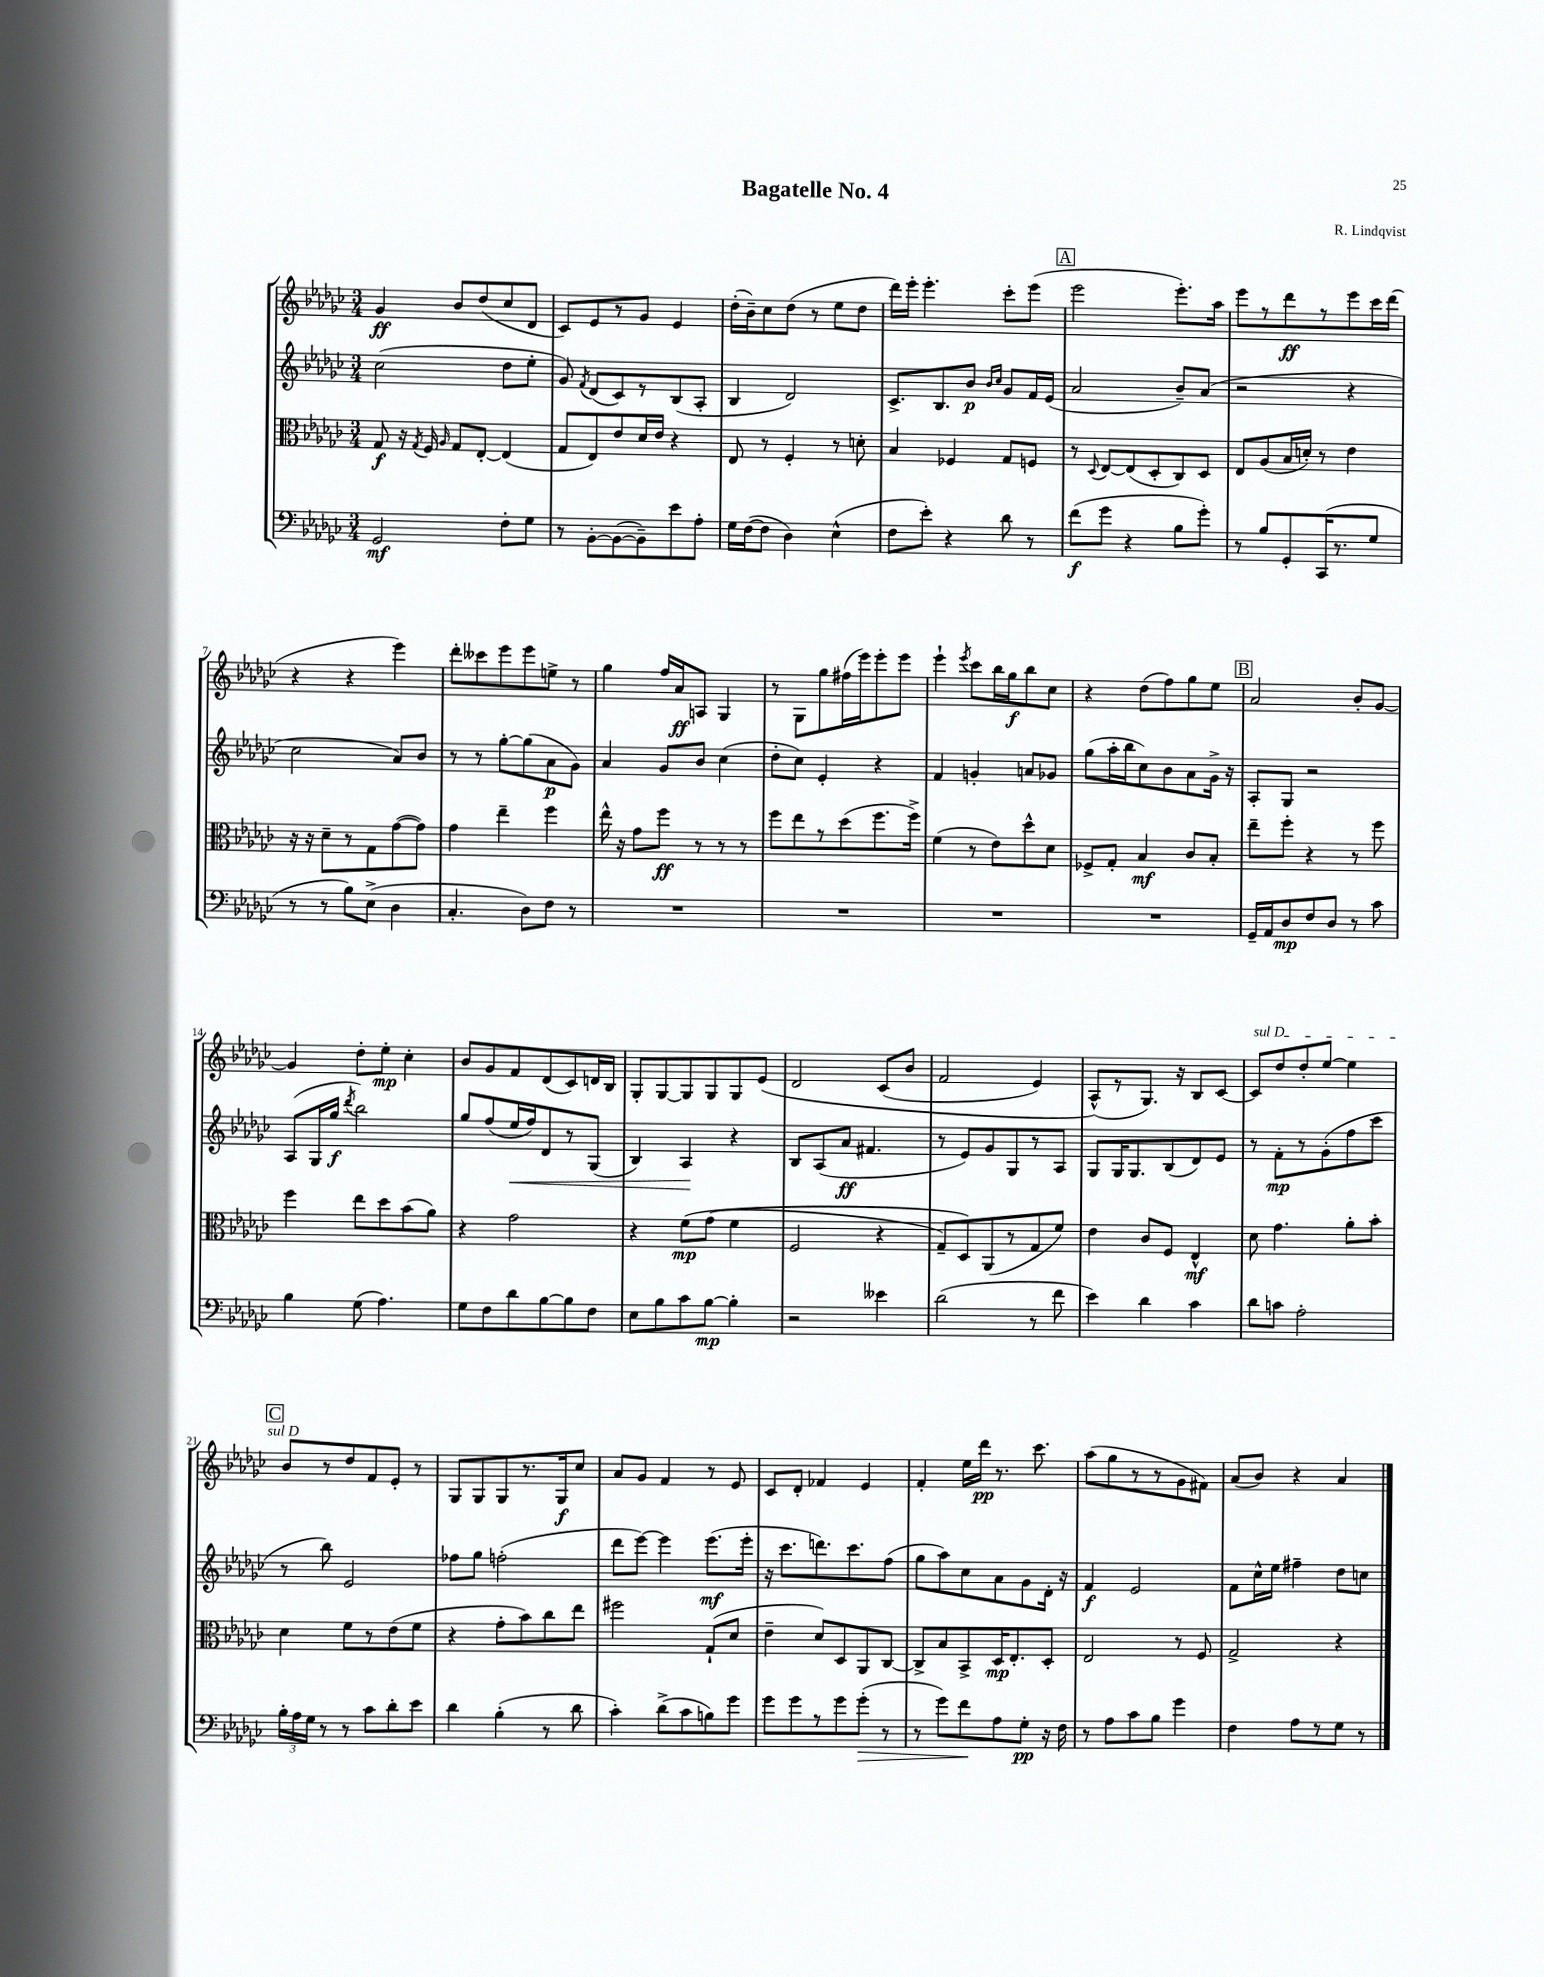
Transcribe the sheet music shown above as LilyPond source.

\header { title = "Bagatelle No. 4" composer = "R. Lindqvist" }
<<
\new StaffGroup <<
\new Staff = "s0" {
    \clef treble \key ges \major \numericTimeSignature \time 3/4
    \autoBeamOff ges'4\ff bes'8[ des''8( ces''8 des'8] |
    ces'8[) ees'8 r8 ges'8] ees'4 |
    des''16[-.( bes'16--) ces''8 des''8]( r8 ees''8[ des''8] |
    des'''16[) ees'''16]-. ees'''4.-. ces'''8[-. ees'''8]( |
    \mark \markup { \box "A" } ees'''2 ees'''8.[-.) aes''16] |
    ees'''8[ r8 des'''8\ff r8 ees'''8 ces'''16 des'''16]( |
    r4 r4 ees'''4) |
    des'''8[-. ceses'''8 ees'''8 ees'''8 e''8]-> r8 |
    ges''4 f''16[ aes'16\ff a8] ges4 |
    r8 ges8[ ges''8 fis''16( ees'''16) ees'''8-. ees'''8] |
    ees'''4-! \acciaccatura { ees'''8 } ces'''8[ bes''16 ges''16\f bes''8 ces''8] |
    r4 des''8[( f''8) ges''8 ees''8] |
    \mark \markup { \box "B" } aes'2 bes'8[-. ges'8]~ |
    ges'4 des''8[-. ees''8]-.\mp ces''4-. |
    bes'8[ ges'8 f'8 des'8( ces'8) d'16 bes16] |
    ges8[-. ges8~ ges8 ges8 ges8 ees'8]\( |
    des'2 ces'8[( bes'8] |
    f'2 ees'4) |
    aes8[-^(\) r8 ges8.]) r16 bes8[ ces'8]~ |
    \once \override TextSpanner.bound-details.left.text = \markup { \italic "sul D" } ces'8[\startTextSpan des''8 des''8-. ees''8]~ ees''4 |
    \mark \markup { \box "C" } bes'8[\stopTextSpan r8 des''8 f'8 ees'8]-. r8 |
    ges8[ ges8 ges8 r8. ges16\f ces''8] |
    aes'8[ ges'8] f'4 r8 ees'8 |
    ces'8[ des'8]-. fes'4 ees'4 |
    f'4-. ees''16[ des'''16]\pp r8. ces'''8. |
    aes''8[( ges''8 r8 r8 ges'8 fis'8]) |
    aes'8[( bes'8]) r4 aes'4 \bar "|." |
}
\new Staff = "s1" {
    \clef treble \key ges \major \numericTimeSignature \time 3/4
    \autoBeamOff ces''2( des''8[ ees''8]-. |
    ges'8) \acciaccatura { f'8 } des'8[( ces'8) r8 bes8( aes8]-. |
    bes4 des'2) |
    ces'8.[-> bes8. bes'8]\p \grace { bes'16[ ces''16] } ges'8[ f'16 ees'16]( |
    \mark \markup { \box "A" } aes'2 bes'8[--) aes'8]( |
    r2 r4 |
    ces''2 aes'8[) bes'8] |
    r8 r8 ges''8[~-. ges''8( aes'8\p ges'8]) |
    aes'4 ges'8[ bes'8] ces''4( |
    des''8[-. ces''8]) ees'4-. r4 |
    f'4 g'4-. a'8[ ges'8] |
    ges''8[( aes''16-. bes''16 ces''8) bes'8 aes'8 ges'16]-> r16 |
    \mark \markup { \box "B" } aes8[-. ges8] r2 |
    aes8[( ges16 ges''16]\f \acciaccatura { des'''8 } bes''2) |
    ges''8[ f''8( ees''16\< f''16) des'8 r8 ges8]( |
    bes4) aes4\! r4 |
    bes8[ aes8( aes'8]\ff fis'4. |
    r8 ees'8[) ges'8 ges8 r8 aes8] |
    ges8[ ges16 ges8. bes8( des'8) ees'8] |
    r8 f'8[-.\mp r8 ges'8-.( f''8 ces'''8] |
    \mark \markup { \box "C" } r8 bes''8) ees'2 |
    fes''8[ ges''8] f''2-.( |
    des'''8[ ees'''8]~) ees'''4 ees'''8.[\mf( ees'''16]-. |
    r16 ces'''8.[ d'''8.) ces'''8. f''8]( |
    ges''8[ aes''8) ces''8 aes'8 ges'8 des'16]-. r16 |
    f'4\f ees'2 |
    f'8[ ces''16-^ ees''16] fis''4-- des''8[ c''8] \bar "|." |
}
\new Staff = "s2" {
    \clef alto \key ges \major \numericTimeSignature \time 3/4
    \autoBeamOff ges8\f r16 \acciaccatura { ges8 } f16 \grace { aes16 } ges8[ ees8]~-. ees4( |
    ges8[ ees8) ees'8 des'16 ees'16] r4 |
    ees8 r8 f4-. r8 d'8-. |
    bes4 fes4 ges8[ f8] |
    \mark \markup { \box "A" } r8 \appoggiatura { des8 } ees8[~ ees8( des8-. ces8) des8] |
    ees8[ aes8( bes16 d'16]-.) r8 ees'4 |
    r16 r16 des'8[-- r8 ges8 ges'8~( ges'8]) |
    ges'4 ees''4-- f''4 |
    ees''16-^ r16 ges'8[ f''8]\ff r8 r8 r8 |
    f''8[ ees''8 r8 des''8( f''8. f''16]->) |
    f'4( r8 ees'8[) des''8-^ des'8] |
    fes8[-> ges8]-. bes4\mf ces'8[ bes8]-. |
    \mark \markup { \box "B" } ees''8[-- f''8]-. r4 r8 f''8 |
    f''4 ees''8[ des''8 bes'8( aes'8]) |
    r4 ges'2 |
    r4 f'8[\mp\( ges'8]( f'4 |
    f2 r4 |
    ges8[--) des8\) aes,8( r8 ges8 f'8]) |
    ees'4 ces'8[ f8] ees4-^\mf |
    des'8 ges'4. aes'8[-. bes'8]-. |
    \mark \markup { \box "C" } des'4 f'8[ r8 ees'8( f'8] |
    r4 ges'8[-. bes'8) ces''8 ees''8] |
    fis''2 ges8[-!( des'8] |
    ees'4-- des'8[) des8 aes,8 ces8]~ |
    ces8[-> bes8 bes,8-> des16\mp ees8.-. des8]-. |
    ees2 r8 f8 |
    ges2-> r4 \bar "|." |
}
\new Staff = "s3" {
    \clef bass \key ges \major \numericTimeSignature \time 3/4
    \autoBeamOff ges,2\mf f8[-. ges8] |
    r8 bes,8[~-. bes,8~( bes,8--) ees'8 aes8]-. |
    ges16[ f16~( f8] des4) ees4-^( |
    f8[ ees'8]-.) r4 des'8 r8 |
    \mark \markup { \box "A" } f'8[\f( ges'8] r4 bes8[ ges'8]-.) |
    r8 bes8[ ges,8-. ces,16( r8. ges8] |
    r8 r8 bes8[) ees8]->( des4 |
    ces4.-. des8[) f8] r8 |
    R2. |
    R2. |
    R2. |
    R2. |
    \mark \markup { \box "B" } ges,16[-- aes,16 des8\mp f8 des8] r8 ces'8 |
    bes4 ges8( aes4.) |
    ges8[ f8 des'8 bes8~ bes8 f8] |
    ees8[ bes8 ces'8 bes8]~\mp bes4-. |
    r2 eeses'4 |
    des'2( r8 f'8 |
    ees'4) des'4 ces'4 |
    des'8[ c'8] aes2-. |
    \mark \markup { \box "C" } \tuplet 3/2 { bes16[-. aes16 ges16] } r8 r8 ces'8[ des'8-. ees'8] |
    des'4 bes4-.( r8 des'8 |
    ces'4-.) des'8[->( ces'8 b8) ges'8] |
    ges'8[ ges'8 r8 ges'8 ges'8]-.\>( r8 |
    r8 ges'8[) f'8\! aes8 ges8]-.\pp r16 f16 |
    r8 aes8[ ces'8 bes8] ges'4 |
    f4 aes8[ r8 ges8] r8 \bar "|." |
}
>>
>>
